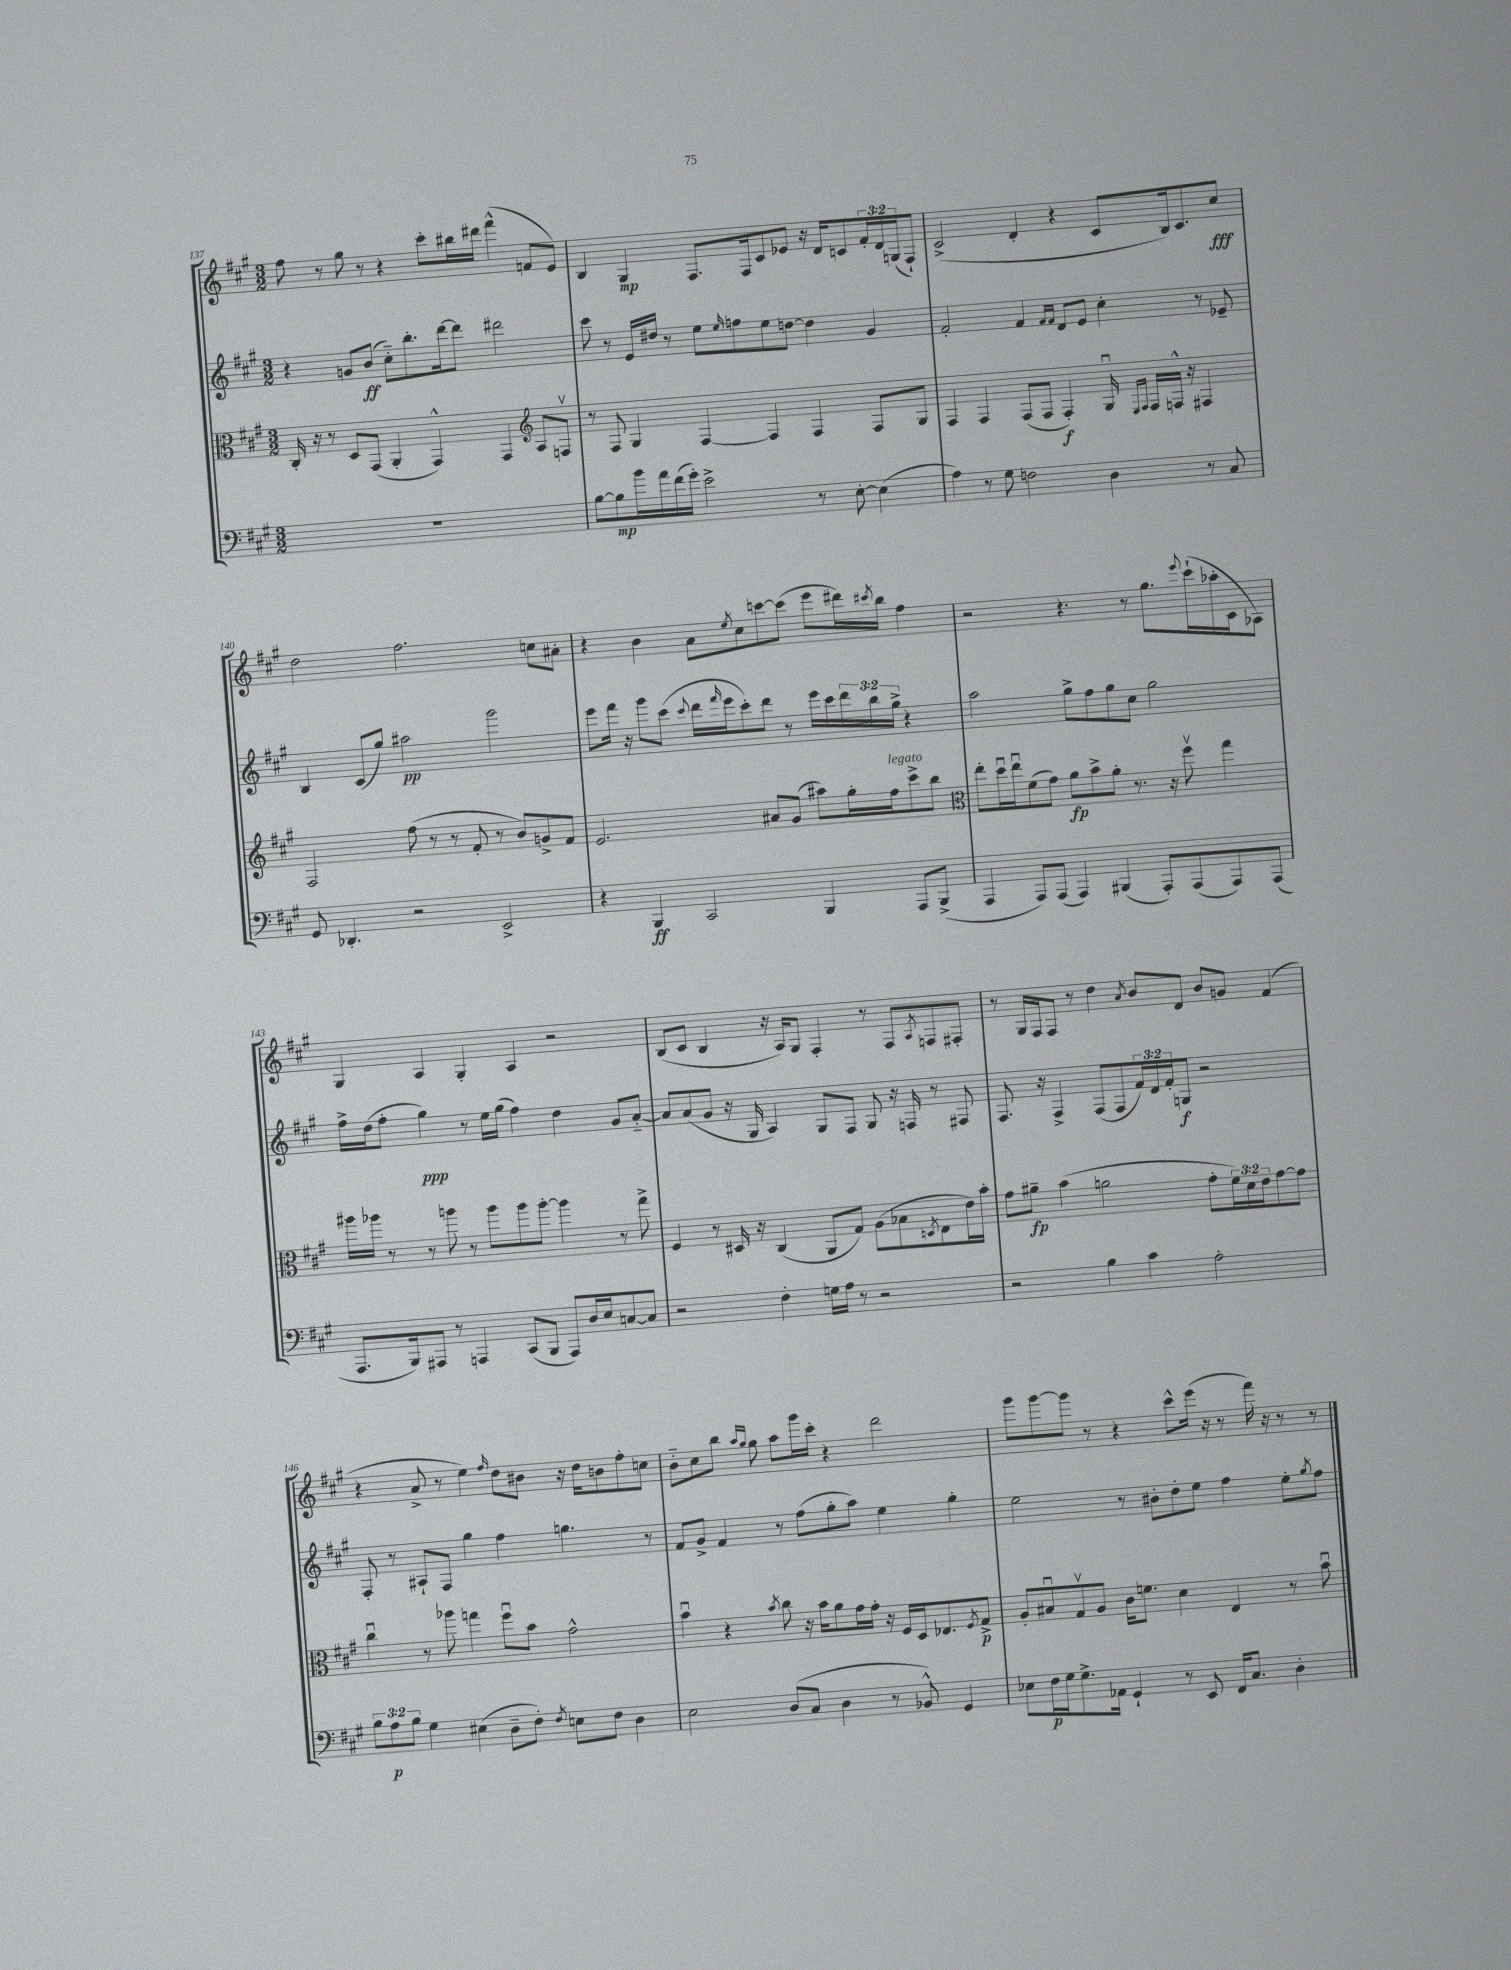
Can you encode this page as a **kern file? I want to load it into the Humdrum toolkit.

**kern	**dynam	**kern	**dynam	**kern	**dynam	**kern	**dynam
*part4	*part4	*part3	*part3	*part2	*part2	*part1	*part1
*staff4	*staff4	*staff3	*staff3	*staff2	*staff2	*staff1	*staff1
*clefF4	*	*clefC3	*	*clefG2	*	*clefG2	*
*k[f#c#g#]	*	*k[f#c#g#]	*	*k[f#c#g#]	*	*k[f#c#g#]	*
*M3/2	*	*M3/2	*	*M3/2	*	*M3/2	*
=137	=137	=137	=137	=137	=137	=137	=137
1.r	.	16C#'/	.	4r	.	8ff#\	.
.	.	16r	.	.	.	.	.
.	.	8r	.	.	.	8r	.
.	.	8D/L	.	8gn/L	.	8gg#\	.
.	.	(8GG#/J	.	(8b/J	ff	8r	.
.	.	4AA'/	.	8cc#\L)	.	4r	.
.	.	.	.	8.bb'\	.	.	.
.	.	4GG#^^/)	.	.	.	8ccc#'\L	.
.	.	.	.	[16ddd\k	.	.	.
.	.	.	.	8ddd\J]	.	16bb#X\L	.
.	.	.	.	.	.	16ddd#X\JJ	.
.	.	4GG#/	.	2ddd#X\	.	(4fff#^^\	.
*	*	*clefG2	*	*	*	*	*
.	.	8A/L	.	.	.	8fn/L	.
.	.	8Fnv/J	.	.	.	8e/J)	.
=138	=138	=138	=138	=138	=138	=138	=138
[8B\L	.	8r	.	8ccc#\	.	4B/	.
8B\]	mp	8F#/	.	8r	.	.	.
16b\L	.	4G#/	.	16e/LL	.	4G#/	mp
16a\	.	.	.	16dd#X/JJ	.	.	.
(16f#\	.	.	.	8r	.	.	.
16g#'\JJ)	.	.	.	.	.	.	.
2e^\	.	[4F#/	.	8ee\L	.	8.F#/L	.
.	.	.	.	16qqee/	.	.	.
.	.	.	.	8ffn\	.	.	.
.	.	.	.	.	.	16F#/k	.
.	.	4F#/]	.	8ee\	.	8c#/	.
.	.	.	.	[8ddn\J	.	8e-X/J	.
8r	.	4F#/	.	4dd\]	.	16r	.
.	.	.	.	.	.	16d/KL	.
[8E'\	.	.	.	.	.	8cn/	.
(4E\]	.	8F#/L	.	4g#/	.	24f#'/L	.
.	.	.	.	.	.	24d/	.
.	.	.	.	.	.	(24Gn/J	.
.	.	8G#/J	.	.	.	8F#`/J)	.
=139	=139	=139	=139	=139	=139	=139	=139
4A\)	.	4F#/	.	2f#'/	.	(2c#^/	.
8r	.	4F#/	.	.	.	.	.
8G#\	.	.	.	.	.	.	.
2Fn\	.	(8F#/L	.	4f#/	.	4d'/	.
.	.	8F#/J	.	.	.	.	.
.	.	.	.	16qqf#/LL	.	.	.
.	.	.	.	16qqf#/JJ	.	.	.
.	.	4F#'/)	f	8d/L	.	4r	.
.	.	.	.	8e/J	.	.	.
4D\	.	16G#u/	.	4cc#'\	.	8c#/L	.
.	.	16qqE/LL	.	.	.	.	.
.	.	16qqF#/JJ	.	.	.	.	.
.	.	16F#/LL	.	.	.	.	.
.	.	16Fn^^/JJ	.	.	.	16B/k)	.
.	.	16r	.	.	.	8.c#/	.
8r	.	4F#X/	.	8r	.	.	.
8C#/	.	.	.	8e-X~/	.	8cc#/J	fff
!!LO:LB:g=z
=140	=140	=140	=140	=140	=140	=140	=140
8GG#/	.	2F#/	.	4B/	.	2dd\	.
4.DD-X'/	.	.	.	.	.	.	.
.	.	.	.	(8c#/L	.	.	.
.	.	.	.	8gg#/J)	.	.	.
2r	.	(8ff#\	.	2aa#X\	pp	2.ff#\	.
.	.	8r	.	.	.	.	.
.	.	8r	.	.	.	.	.
.	.	8f#'/	.	.	.	.	.
2EE^/	.	8r	.	2ggg#\	.	.	.
.	.	8b/L)	.	.	.	.	.
.	.	8gn^/	.	.	.	8ccn\L	.
.	.	8f#/J	.	.	.	8a#X'\J	.
=141	=141	=141	=141	=141	=141	=141	=141
4r	.	2.e/	.	8eee\L	.	4r	.
.	.	.	.	16fff#\Jk	.	.	.
.	.	.	.	16r	.	.	.
4BBB/	ff	.	.	8ggg#\L	.	4b\	.
.	.	.	.	(8ccc#\J	.	.	.
.	.	.	.	8qqccc#/	.	.	.
2CC#/	.	.	.	16ddd\LL	.	8a\L	.
.	.	.	.	16qqfff#/	.	.	.
.	.	.	.	16eee\J	.	.	.
.	.	.	.	.	.	8qee/	.
.	.	.	.	8ccc#'\)	.	8cc#\	.
.	.	8a#X/L	.	8ddd\J	.	[8cccn\	.
.	.	(8g#/J	.	8r	.	(8ccc\J]	.
4BBB/	.	8aa#X\L)	.	16eee\LL	.	8eee\L	.
.	.	.	.	16ccc#\	.	.	.
.	.	16gg#'\L	.	24ddd\	.	16ddd#X\L)	.
.	.	.	.	24bb\	.	.	.
.	.	.	.	.	.	8qccc#X/	.
!	!	!LO:TX:a:i:t=legato	!	!	!	!	!
.	.	16ff#\J	.	.	.	16bb\JJ	.
.	.	.	.	24gg#^\JJ	.	.	.
8AAA/L	.	8ccc#^\	.	4r	.	4ff#\	.
(8BBB^/J	.	8bb\J	.	.	.	.	.
=142	=142	=142	=142	=142	=142	=142	=142
*	*	*clefC3	*	*	*	*	*
4AAA/	.	8ee'\L	.	2aa\	.	2r	.
.	.	16ddu\L	.	.	.	.	.
.	.	16eeu\J	.	.	.	.	.
8AAA/L)	.	(8f#\	.	.	.	.	.
(8AAA/J	.	8g#\J)	.	.	.	.	.
4AAA/)	.	8a\L	fp	8gg#^\L	.	4.r	.
.	.	8b^\	.	8ff#\	.	.	.
(4BBB#X/	.	8a'\J	.	8gg#\	.	.	.
.	.	8.r	.	8cc#\J	.	8r	.
8AAA'/L)	.	.	.	2gg#\	.	8.gg#\L	.
.	.	16r	.	.	.	.	.
(8AAA/	.	8ff#v\	.	.	.	.	.
.	.	.	.	.	.	8qqeee/	.
.	.	.	.	.	.	(16ccc#`\L	.
8AAA/)	.	4gg#\	.	.	.	16aa-X'\	.
.	.	.	.	.	.	16c#\J	.
(8AAA/J	.	.	.	.	.	8A-X\J)	.
!!LO:LB:g=z
=143	=143	=143	=143	=143	=143	=143	=143
8.AAA/L	.	16aa#X\LL	.	16ff#^\LL	.	4G#/	.
.	.	16aa-X\JJ	.	(16dd\J	.	.	.
.	.	8r	.	8ff#'\J	.	.	.
16BBB/k)	.	.	.	.	.	.	.
8AAA#X/J	.	8r	.	4gg#\)	ppp	4A/	.
8r	.	8aan\	.	.	.	.	.
4AAAn/	.	8r	.	8r	.	4G#'/	.
.	.	8aa\L	.	16ee\LL	.	.	.
.	.	.	.	(16gg#\JJ	.	.	.
(8CC#/L	.	8aa\	.	4ff#\)	.	4A/	.
8BBB/J	.	[8aa'\J	.	.	.	.	.
8AAA/L)	.	4aa\]	.	4dd\	.	2r	.
16D/L	.	.	.	.	.	.	.
16E/J	.	.	.	.	.	.	.
[8Cn/	.	8r	.	8g#/L	.	.	.
8C/J]	.	8gg#^\	.	[8a/J	.	.	.
=144	=144	=144	=144	=144	=144	=144	=144
2r	.	4F#/	.	8a/L]	.	(8B/L	.
.	.	.	.	(8a/	.	8c#/J	.
.	.	8r	.	8g#/J	.	4B/	.
.	.	16D#X/	.	16r	.	.	.
.	.	16r	.	16G#/	.	.	.
4F#'\	.	(4C#/	.	4A/)	.	16r	.
.	.	.	.	.	.	16A/KL)	.
.	.	.	.	.	.	8G#/J	.
16Gn\LL	.	8AA/L	.	8G#/L	.	4F#'/	.
16A\JJ	.	.	.	.	.	.	.
8r	.	8G#/J)	.	8F#/J	.	.	.
2r	.	(8A\L	.	8G#/	.	8r	.
.	.	8B-X\	.	16r	.	8F#/L	.
.	.	.	.	16Fn/	.	.	.
.	.	8qDn/	.	.	.	8qA/	.
.	.	8E\	.	8r	.	8Fn/	.
.	.	16e\L)	.	8F#X/	.	8F#X'/J	.
.	.	16b'\JJ	.	.	.	.	.
=145	=145	=145	=145	=145	=145	=145	=145
2r	.	8g#\L	.	8.F#/	.	8r	.
.	.	8a#X~\J	fp	.	.	16G#/LL	.
.	.	.	.	16r	.	16F#/J	.
.	.	(4b\	.	4F#^/	.	8F#/J	.
.	.	.	.	.	.	8r	.
4B\	.	2an\	.	(8F#/L	.	4dd\	.
.	.	.	.	8F#/	.	.	.
.	.	.	.	.	.	8qa/	.
4c#\	.	.	.	24f#/L)	.	8b/L	.
.	.	.	.	24d/	.	.	.
.	.	.	.	24f#'/J	.	.	.
.	.	.	.	8Gn/J	f	8d/J	.
2A'\	.	8g#'\L	.	2r	.	8b/L	.
.	.	24f#\L)	.	.	.	8gn/J	.
.	.	24d\	.	.	.	.	.
.	.	24e\J	.	.	.	.	.
.	.	[8g#\	.	.	.	(4f#/	.
.	.	8g#\J]	.	.	.	.	.
!!LO:LB:g=z
=146	=146	=146	=146	=146	=146	=146	=146
12B\L	.	4cc#u\	.	8F#'/	.	4r	.
12A\	p	.	.	.	.	.	.
.	.	.	.	8r	.	.	.
12B\J	.	.	.	.	.	.	.
4G#\	.	8r	.	8A#X`/L	.	8a^/	.
.	.	8aa-X\	.	8F#/J	.	8r	.
(4E#X\	.	4ggn\	.	4gg#\	.	4ee\)	.
.	.	.	.	.	.	16qqff#/	.
8D~\L	.	8ff#u\L	.	4ff#\	.	8dd\L	.
8F#'\J)	.	8b\J	.	.	.	8b#X\J	.
8qF#/	.	.	.	.	.	.	.
8En\L	.	2g#^^\	.	4.ggn\	.	16r	.
.	.	.	.	.	.	16dd\KL	.
8F#\J	.	.	.	.	.	8bn\	.
4D\	.	.	.	.	.	8ff#'\	.
.	.	.	.	8r	.	8ccn\J	.
=147	=147	=147	=147	=147	=147	=147	=147
2E\	.	4bu\	.	8f#/L	.	8b\L	.
.	.	.	.	8g#^/J	.	8cc#\	.
.	.	4r	.	4f#/	.	8bb\J	.
.	.	.	.	.	.	16qqaa/LL	.
.	.	.	.	.	.	16qqgg#/JJ	.
.	.	.	.	.	.	8gg#\	.
.	.	8qb/	.	.	.	.	.
(8D/L	.	8cc#\	.	8r	.	8aa\L	.
8C#/J	.	16r	.	(8ff#\L	.	16ggg#\L	.
.	.	16b\KL	.	.	.	16ccc#'\JJ	.
4D\	.	8a\	.	8gg#'\	.	4r	.
.	.	16g#\L	.	8aa\J)	.	.	.
.	.	16g#'\JJ	.	.	.	.	.
8r	.	16r	.	4ee\	.	2ddd\	.
.	.	16F#/LL	.	.	.	.	.
8BB-X^^/)	.	16D/J	.	.	.	.	.
.	.	8.E-X/	.	.	.	.	.
4GG#/	.	.	.	4gg#'\	.	.	.
.	.	8qF#/	.	.	.	.	.
.	.	8G#^/J	p	.	.	.	.
=148	=148	=148	=148	=148	=148	=148	=148
8E-X\L	.	8A'/L	.	2ee\	.	8ggg#\L	.
16F#\L	p	8B#Xu/	.	.	.	[8ggg#\	.
16G#\J	.	.	.	.	.	.	.
8.G#^\	.	8G#v/	.	.	.	8ggg#\J]	.
.	.	8A/J	.	.	.	8r	.
16AA-X\Jk	.	.	.	.	.	.	.
4GG#`/	.	16c#\KL	.	8r	.	4r	.
.	.	8.fn\J	.	.	.	.	.
.	.	.	.	8b#X'\L	.	.	.
8r	.	4d\	.	8dd'\	.	8ccc#^^\L	.
8EE/	.	.	.	8ee\J	.	(16eee\Jk	.
.	.	.	.	.	.	16r	.
16FF#/KL	.	4E/	.	4ff#\	.	8r	.
8.C#/J	.	.	.	.	.	.	.
.	.	.	.	.	.	16fff#\)	.
.	.	.	.	.	.	16r	.
4D'\	.	8r	.	8ee'\L	.	8r	.
.	.	.	.	8qgg#/	.	.	.
.	.	8bu\	.	8ff#\J	.	8r	.
==	==	==	==	==	==	==	==
*-	*-	*-	*-	*-	*-	*-	*-
